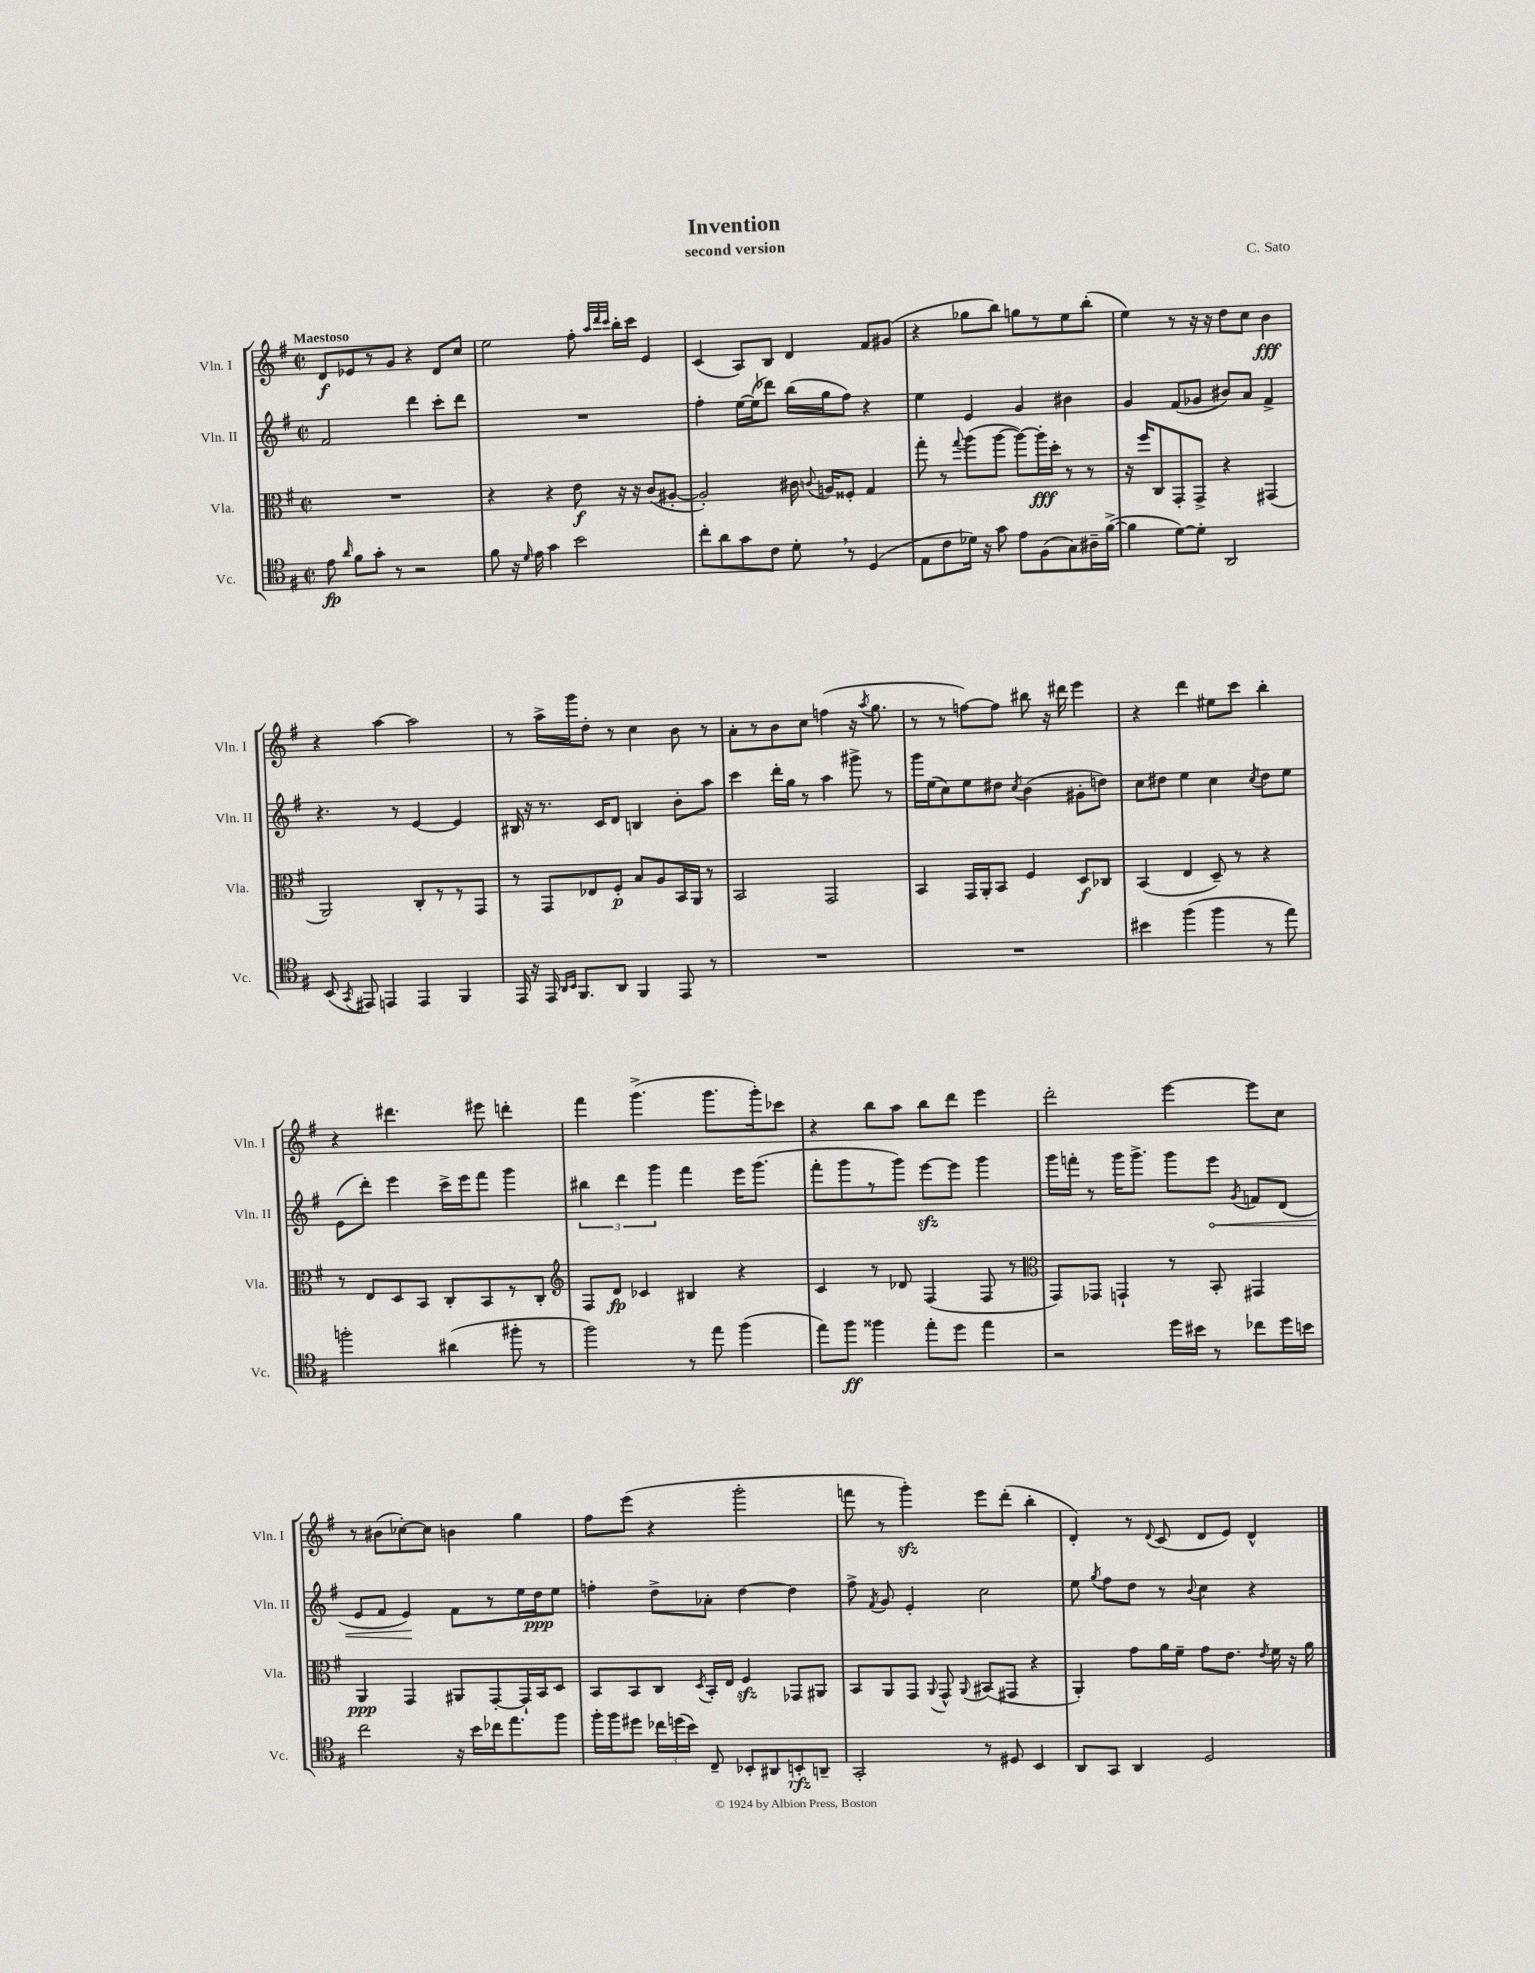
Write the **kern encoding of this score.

**kern	**dynam	**kern	**dynam	**kern	**dynam	**kern	**dynam
*part4	*part4	*part3	*part3	*part2	*part2	*part1	*part1
*staff4	*staff4	*staff3	*staff3	*staff2	*staff2	*staff1	*staff1
*I"Vc.	*	*I"Vla.	*	*I"Vln. II	*	*I"Vln. I	*
*I'Vc.	*	*I'Vla.	*	*I'Vln. II	*	*I'Vln. I	*
*clefC4	*	*clefC3	*	*clefG2	*	*clefG2	*
*k[f#]	*	*k[f#]	*	*k[f#]	*	*k[f#]	*
*M2/2	*	*M2/2	*	*M2/2	*	*M2/2	*
*met(c|)	*	*met(c|)	*	*met(c|)	*	*met(c|)	*
=1	=1	=1	=1	=1	=1	=1	=1
!	!	!	!	!	!	!LO:TX:a:B:t=Maestoso	!
8e\	fp	1r	.	2f#/	.	8d/L	f
16qqa/	.	.	.	.	.	.	.
8f#\L	.	.	.	.	.	8e-X/	.
8g'\J	.	.	.	.	.	8r	.
8r	.	.	.	.	.	8g/J	.
2r	.	.	.	4ddd\	.	4r	.
.	.	.	.	8ccc'\L	.	8d/L	.
.	.	.	.	8ddd\J	.	8cc/J	.
=2	=2	=2	=2	=2	=2	=2	=2
8f#\	.	4r	.	1r	.	2ee\	.
16r	.	.	.	.	.	.	.
16qqd/	.	.	.	.	.	.	.
16e\	.	.	.	.	.	.	.
4g\	.	4r	.	.	.	.	.
2b\	.	8e\	f	.	.	8ff#'\	.
.	.	.	.	.	.	32qqaa/LLL	.
.	.	.	.	.	.	32qqddd/	.
.	.	.	.	.	.	32qqccc/JJJ	.
.	.	16r	.	.	.	16bb'\LL	.
.	.	16r	.	.	.	16ccc\JJ	.
.	.	(8c/L	.	.	.	4e/	.
.	.	[8A#X'/J	.	.	.	.	.
=3	=3	=3	=3	=3	=3	=3	=3
8cc'\L	.	2A#'/])	.	4ff#'\	.	(4c/	.
8a\	.	.	.	.	.	.	.
8g\	.	.	.	[16ee\LL	.	8A/L)	.
.	.	.	.	(16ee\J]	.	.	.
8c\J	.	.	.	8ddd-X\J)	.	8B/J	.
8d',\	.	16c#X\	.	(16bb\LL	.	4d/	.
.	.	8qqcn/	.	.	.	.	.
.	.	16An/KL	.	16gg\J	.	.	.
8r	.	8F##X'/J	.	8ff#\J)	.	.	.
(4D/	.	4G/	.	4r	.	8f#/L	.
.	.	.	.	.	.	(8g#X/J	.
=4	=4	=4	=4	=4	=4	=4	=4
8E\L	.	8gg'\	.	4ee\	.	4r	.
8c\	.	8r	.	.	.	.	.
.	.	8qqgg/	.	.	.	.	.
16d-X\Jk)	.	(8aa\L	.	4e/	.	8gg-X\L	.
16r	.	.	.	.	.	.	.
8g\	.	[8aa\J	.	.	.	8bb\J)	.
8e\L	.	8aa\L_)	.	4g/	.	8ggn\L	.
(8F#\	.	16aa'\L]	fff	.	.	8r	.
.	.	16dd'\JJ	.	.	.	.	.
8G\)	.	8r	.	4b#X\	.	8ee\	.
16A#X~\L	.	8r	.	.	.	(8bb'\J	.
([16f#^\JJ	.	.	.	.	.	.	.
=5	=5	=5	=5	=5	=5	=5	=5
4f#\]	.	16r	.	4g/	.	4ee\)	.
.	.	16ff#/KL	.	.	.	.	.
.	.	8C/	.	.	.	.	.
[8d\L)	.	8GG'/	.	(8f#/L	.	8r	.
8d'\J]	.	8GG^/J	.	8g-X/J	.	16r	.
.	.	.	.	.	.	16r	.
2AA/	.	4r	.	8b#X/L)	.	8dd\L	.
.	.	.	.	8a/J	.	8cc\J	.
.	.	(4GG#X/	.	4f#^/	.	4b\	fff
!!LO:LB:g=z
=6	=6	=6	=6	=6	=6	=6	=6
(8BB/	.	2AA/)	.	4.r	.	4r	.
8qGG/	.	.	.	.	.	.	.
8EE#X/)	.	.	.	.	.	.	.
4EEn/	.	.	.	.	.	[4aa\	.
.	.	.	.	8r	.	.	.
4EE/	.	8C'/L	.	[4e/	.	2aa\]	.
.	.	8r	.	.	.	.	.
4FF#/	.	8r	.	4e/]	.	.	.
.	.	8GG/J	.	.	.	.	.
=7	=7	=7	=7	=7	=7	=7	=7
16EE/	.	8r	.	16B#X/	.	8r	.
16r	.	.	.	16r	.	.	.
16EE/	.	8GG/L	.	8.r	.	16aa^\LL	.
16qqAA/LL	.	.	.	.	.	.	.
16qqBB/JJ	.	.	.	.	.	.	.
8.FF#/L	.	.	.	.	.	16ggg\J	.
.	.	8E-X/	.	.	.	8dd'\J	.
.	.	.	.	16c/KL	.	.	.
8AA/J	.	8F#'/J	p	8d/J	.	8r	.
4FF#/	.	8B/L	.	4Bn/	.	4cc\	.
.	.	8A/	.	.	.	.	.
8EE/	.	16BB/L	.	8b'\L	.	8b\	.
.	.	16AA/JJ	.	.	.	.	.
8r	.	8r	.	8aa\J	.	8r	.
=8	=8	=8	=8	=8	=8	=8	=8
1r	.	2BB/	.	4ccc\	.	8a'\L	.
.	.	.	.	.	.	8r	.
.	.	.	.	16ddd'\LL	.	8b\	.
.	.	.	.	16gg\JJ	.	.	.
.	.	.	.	8r	.	8cc\J	.
.	.	2GG/	.	4aa\	.	(4ffn\	.
.	.	.	.	8ggg#X^\	.	16r	.
.	.	.	.	.	.	8qaa/	.
.	.	.	.	.	.	8.gg\	.
.	.	.	.	8r	.	.	.
=9	=9	=9	=9	=9	=9	=9	=9
1r	.	4BB/	.	16ggg\LL	.	8r	.
.	.	.	.	(16ee\J	.	.	.
.	.	.	.	8cc\)	.	8r	.
.	.	16GG/LL	.	8ee\	.	[8ffn\L)	.
.	.	16AA'/J	.	.	.	.	.
.	.	8BB/J	.	8dd#X\J	.	8ff\J]	.
.	.	.	.	8qcc/	.	.	.
.	.	4F#/	.	(4b\	.	8bb#X\	.
.	.	.	.	.	.	16r	.
.	.	.	.	.	.	16ddd#X\	.
.	.	8D/L	f	8g#X'\L	.	4eee\	.
.	.	8C-X/J	.	8ddn\J)	.	.	.
=10	=10	=10	=10	=10	=10	=10	=10
4b#X\	.	(4BB/	.	8cc\L	.	4r	.
.	.	.	.	8dd#X\J	.	.	.
(4ff#\	.	4E/	.	4ee\	.	4ddd\	.
4ff#\	.	8D~/)	.	4cc\	.	8ee#X\L	.
.	.	8r	.	.	.	8ccc\J	.
.	.	.	.	8qcc/	.	.	.
8r	.	4r	.	8dd#\L	.	4bb'\	.
8ee\)	.	.	.	8ee\J	.	.	.
!!LO:LB:g=z
=11	=11	=11	=11	=11	=11	=11	=11
2ffn'\	.	8r	.	(8e\L	.	4r	.
.	.	8E/L	.	8ddd'\J)	.	.	.
.	.	8D/	.	4eee\	.	4.ddd#X\	.
.	.	8BB/J	.	.	.	.	.
(4a#X\	.	8C'/L	.	16ccc^\LL	.	.	.
.	.	.	.	16eee\J	.	.	.
.	.	8BB/	.	8fff#\J	.	8eee#X\	.
8ff#X'\	.	8r	.	4ggg\	.	4dddn'\	.
8r	.	8C'/J	.	.	.	.	.
=12	=12	=12	=12	=12	=12	=12	=12
*	*	*clefG2	*	*	*	*	*
2ff#\)	.	8F#/L	.	6bb#X\	.	4fff#\	.
.	.	8d/J	fp	.	.	.	.
.	.	.	.	6ddd\	.	.	.
.	.	4c-X/	.	.	.	(4.ggg^\	.
.	.	.	.	6ggg\	.	.	.
8r	.	4B#X/	.	4fff#\	.	.	.
8ee\	.	.	.	.	.	8.ggg\L	.
(4ff#\	.	4r	.	16eee\KL	.	.	.
.	.	.	.	(8.ggg\J	.	16ggg'\k)	.
.	.	.	.	.	.	8ccc-X\J	.
=13	=13	=13	=13	=13	=13	=13	=13
8ee\L)	.	4c/	.	8fff#'\L	.	4r	.
8ff#\J	ff	.	.	8ggg\	.	.	.
4ff##X\	.	8r	.	8r	.	8bb\L	.
.	.	8d-X/	.	8ggg\J)	.	8aa\J	.
8ee'\L	.	(4F#/	.	[8eeezz\L	.	8bb\L	.
8dd\J	.	.	.	8eee\J]	.	8ddd\J	.
4ee\	.	8F#/	.	4ggg\	.	4eee\	.
.	.	8r	.	.	.	.	.
=14	=14	=14	=14	=14	=14	=14	=14
*	*	*clefC3	*	*	*	*	*
2r	.	8GG/L)	.	16ggg\LL	.	2ddd'\	.
.	.	.	.	16fffn'\JJ	.	.	.
.	.	8GG-X/J	.	8r	.	.	.
.	.	4GGn`/	.	16ggg\KL	.	.	.
.	.	.	.	8.ggg^\J	.	.	.
16dd\LL	.	8r	.	8ggg\L	.	[4eee\	.
16b#X\JJ	.	.	.	.	.	.	.
!	!	!	!	!	!LO:HP:b	!	!
8r	.	8BB'/	.	8eee\J	<	.	.
.	.	.	.	8qg/	.	.	.
8cc-X\L	.	4GG#X/	.	8fn/L	.	8eee\L]	.
16dd\L	.	.	.	(8d/J	.	8cc\J	.
16bn\JJ	.	.	.	.	.	.	.
!!LO:LB:g=z
=15	=15	=15	=15	=15	=15	=15	=15
2cc\	.	4AA/	ppp	8e/L	.	8r	.
.	.	.	.	8f#/J	.	(8b#X\L	.
.	.	4GG/	.	4e/)	.	[8cc-X'\)	.
.	.	.	.	.	.	8cc-\J]	.
16r	.	8AA#X/L	.	8f#\L	[	4bn\	.
16b\LL	.	.	.	.	.	.	.
16cc-X\J	.	[8GG'/	.	8r	.	.	.
8.ee\	.	.	.	.	.	.	.
.	.	16GG`/L]	.	16ee\L	.	4gg\	.
.	.	16BB/J	.	16dd\J	ppp	.	.
8ff#\J	.	8D/J	.	8ee\J	.	.	.
=16	=16	=16	=16	=16	=16	=16	=16
16ff#'\LL	.	8BB/L	.	4ffn'\	.	8ff#\L	.
16ff#\J	.	.	.	.	.	.	.
8dd#X\J	.	8BB/	.	.	.	(8eee\J	.
24cc-X\LL	.	8C/J	.	8dd^\L	.	4r	.
(24ddn\	.	.	.	.	.	.	.
24b\JJ)	.	.	.	.	.	.	.
.	.	8qD/	.	.	.	.	.
8C~/	.	16BB'/LL	.	8a-X'\J	.	.	.
.	.	16E/JJ	.	.	.	.	.
8BB-X'/L	.	4F#zz/	.	[4dd\	.	2ggg'\	.
8AA#X/	.	.	.	.	.	.	.
8BBn'/	rfz	8GG-X/L	.	4dd\]	.	.	.
8AAn~/J	.	8AA#X/J	.	.	.	.	.
=17	=17	=17	=17	=17	=17	=17	=17
2GG'/	.	8BB/L	.	8ff#^\	.	8fffn\	.
.	.	.	.	8qf#/	.	.	.
.	.	8AA/	.	8g/	.	8r	.
.	.	8GG/J	.	4e'/	.	4gggzz'\)	.
.	.	8qqAA/	.	.	.	.	.
.	.	8GG^^/	.	.	.	.	.
.	.	8qqAA/	.	.	.	.	.
8r	.	(8BB#X/L	.	2cc\	.	8eee\L	.
8D#X/	.	8GG#X/J	.	.	.	(8ddd'\J	.
4BB/	.	4r	.	.	.	4bb'\	.
=18	=18	=18	=18	=18	=18	=18	=18
8AA/L	.	4AA'/)	.	8ee\	.	4d'/)	.
.	.	.	.	8qgg/	.	.	.
8GG/J	.	.	.	8ff#\L	.	.	.
4AA/	.	8g\L	.	8dd\J	.	8r	.
.	.	.	.	.	.	8qqd/	.
.	.	16a\L	.	8r	.	(8c/	.
.	.	16f#~\JJ	.	.	.	.	.
.	.	.	.	8qqb/	.	.	.
2D/	.	8g\L	.	4cc\	.	8d/L	.
.	.	8.e\J	.	.	.	8e/J)	.
.	.	.	.	4r	.	4d^^/	.
.	.	8qe/	.	.	.	.	.
.	.	16f#\	.	.	.	.	.
.	.	16r	.	.	.	.	.
.	.	16a\	.	.	.	.	.
==	==	==	==	==	==	==	==
*-	*-	*-	*-	*-	*-	*-	*-
